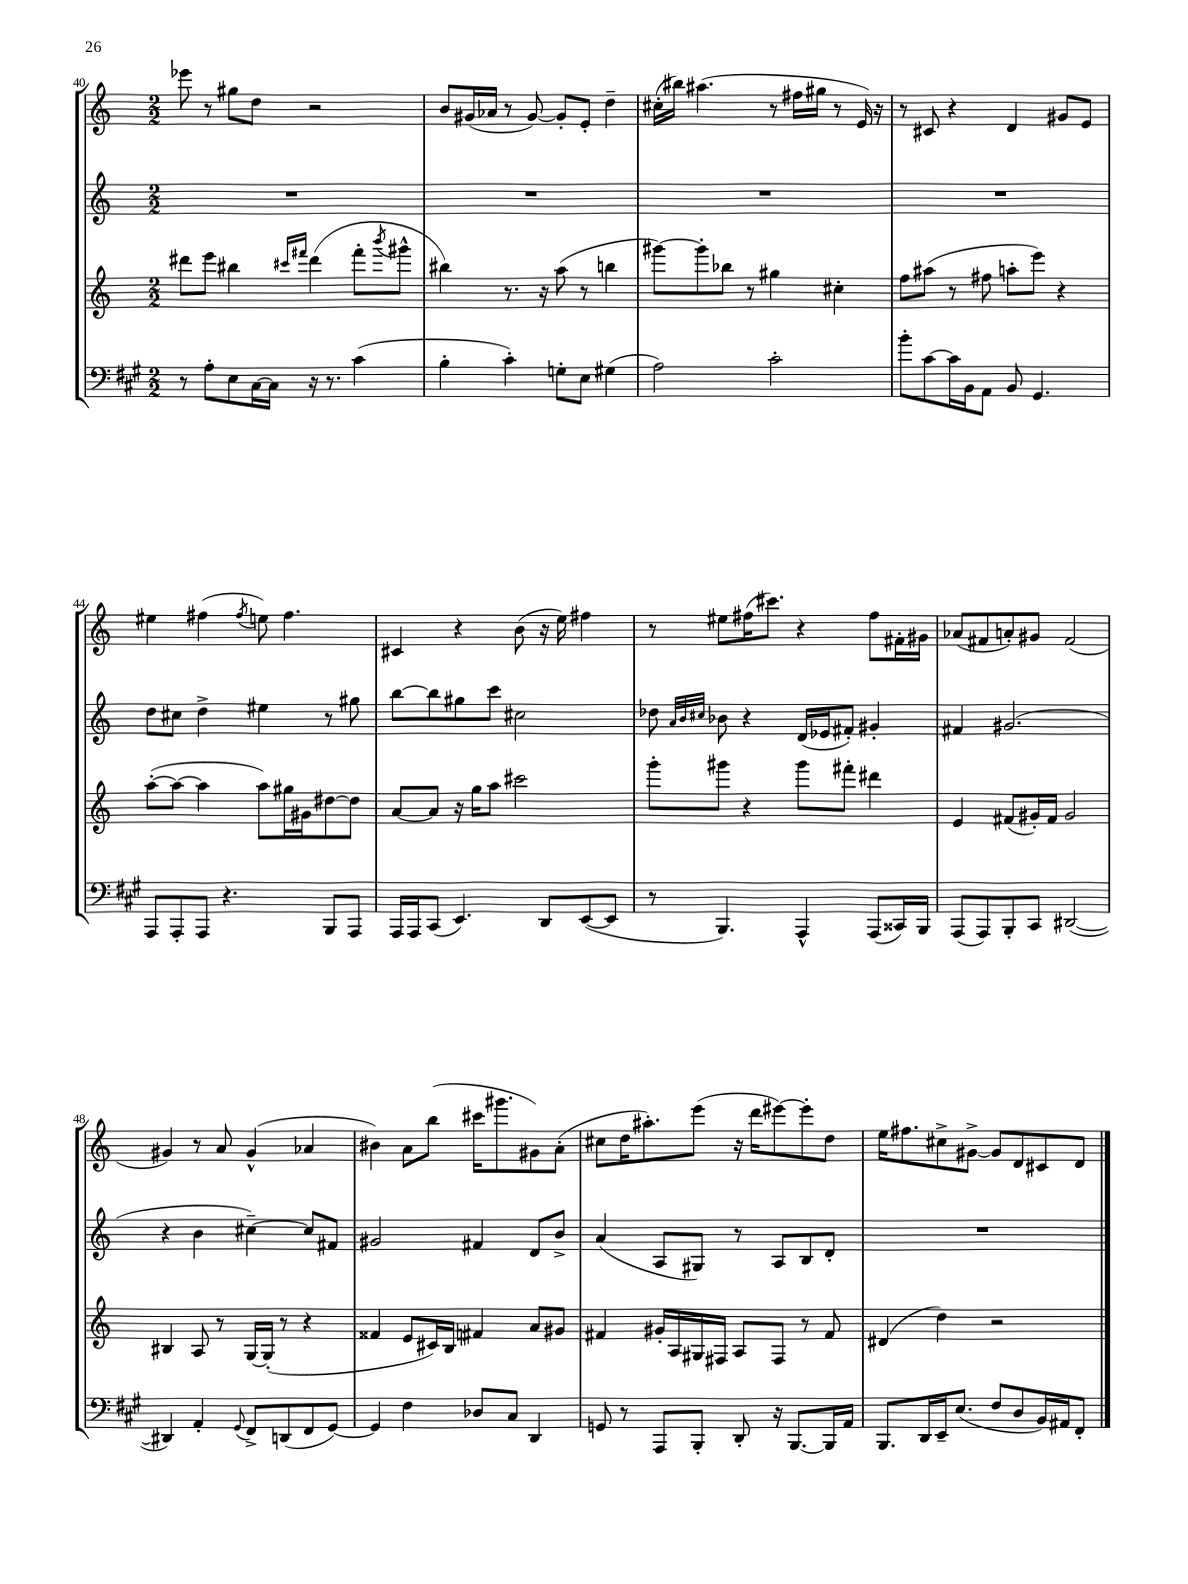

**kern	**kern	**kern	**kern
*staff4	*staff3	*staff2	*staff1
*clefF4	*clefG2	*clefG2	*clefG2
*k[f#c#g#]	*k[]	*k[]	*k[]
*M2/2	*M2/2	*M2/2	*M2/2
8r	8ddd#	1r	8eee-
8A'	8eee	.	8r
8E	4bb#	.	8gg#
[16C#	.	.	8dd
16C#]	.	.	.
.	16qqccc#	.	.
.	16qqfff#	.	.
16r	(4ddd#	.	2r
8.r	.	.	.
(4c#	8fff#'	.	.
.	8qbbb	.	.
.	8ggg#^^	.	.
=	=	=	=
4B'	4bb#)	1r	8b
.	.	.	(16g#
.	.	.	16a-
4c#')	8.r	.	8r
.	.	.	[8g#)
.	16r	.	.
8G'	(8aa	.	8g#']
8E	8r	.	8e'
(4G#	4bb	.	4dd~
=	=	=	=
2A)	[8ggg#)	1r	(16cc#'
.	.	.	16bb#)
.	8ggg#']	.	(4.aa#
.	8bb-	.	.
.	8r	.	.
2c#'	4gg#	.	8r
.	.	.	16ff#
.	.	.	16gg#
.	4cc#'	.	8r
.	.	.	16e)
.	.	.	16r
=	=	=	=
8b'	8ff	1r	8r
[8c#	(8aa#	.	8c#
16c#]	8r	.	4r
16BB	.	.	.
8AA	8ff#	.	.
8BB	8aa'	.	4d
4.GG#	8eee)	.	.
.	4r	.	8g#
.	.	.	8e
=	=	=	=
8AAA	([8aa'	8dd	4ee#
8AAA'	8aa_	8cc#	.
8AAA	4aa]	4dd^	(4ff#
4.r	.	.	.
.	.	.	8qff#
.	8aa)	4ee#	8ee)
.	16gg#	.	4.ff#
.	16g#	.	.
8BBB	[8dd#	8r	.
8AAA	8dd#]	8gg#	.
=	=	=	=
16AAA	[8a	[8bb	4c#
16AAA	.	.	.
(8CC#	8a]	8bb]	.
4.EE)	16r	8gg#	4r
.	16gg	.	.
.	8aa	8ccc	.
.	2ccc#	2cc#	(8b
8DD	.	.	16r
.	.	.	16ee)
([8EE	.	.	4ff#
8EE]	.	.	.
=	=	=	=
8r	8ggg'	8dd-	8r
.	.	32qqa	.
.	.	32qqb	.
.	.	32qqcc#	.
4.BBB)	8ggg#	8b-	8ee#
.	4r	4r	(16ff#
.	.	.	8.ccc#)
4AAA^^	8ggg#	(16d	4r
.	.	16e-	.
.	8fff#'	8f#')	.
(8AAA	4ddd#	4g#'	8ff#
16CC##)	.	.	16f#'
16BBB	.	.	16g#
=	=	=	=
(8AAA	4e	4f#	(8a-
8AAA)	.	.	8f#
8BBB'	(8f#	(2.g#	8a')
8CC#	16g#')	.	8g#
.	16f#	.	.
([2DD#	2g#	.	(2f#
=	=	=	=
4DD#])	4B#	4r	4g#)
4AA'	8A	4b	8r
.	8r	.	8a
8qqGG#	.	.	.
8FF#^	[16G	[4cc#~)	(4g#^^
.	(16G']	.	.
(8DD	8r	.	.
8FF#	4r	8cc#]	4a-
[8GG#)	.	8f#	.
=	=	=	=
4GG#]	4f##	2g#	4b#)
4F#	8e	.	8a
.	16c#)	.	(8bb
.	16B	.	.
8D-	4f#	4f#	16ccc#
.	.	.	8.ggg#
8C#	.	.	.
4DD	8a	8d	8g#)
.	8g#	8b^	(8a'
=	=	=	=
8GG	4f#	(4a	8cc#
8r	.	.	16dd
.	.	.	8.aa#')
8AAA	16g#'	8A	.
.	16A	.	.
8BBB'	16G#	8G#)	(8eee
.	16F#	.	.
8DD'	8A	8r	16r
.	.	.	16ddd
16r	8F#	8A	[8eee#)
[8.BBB	.	.	.
.	8r	8B	8eee#']
16BBB]	8f#	8d'	8dd
16AA	.	.	.
=	=	=	=
8.BBB	(4d#	1r	16ee
.	.	.	8.ff#
16DD	.	.	.
16EE~	4dd)	.	8cc#^
(8.E	.	.	.
.	.	.	[8g#^
8F#	2r	.	8g#]
8D	.	.	8d
16BB)	.	.	8c#
16AA#	.	.	.
8FF#'	.	.	8d
==	==	==	==
*-	*-	*-	*-
